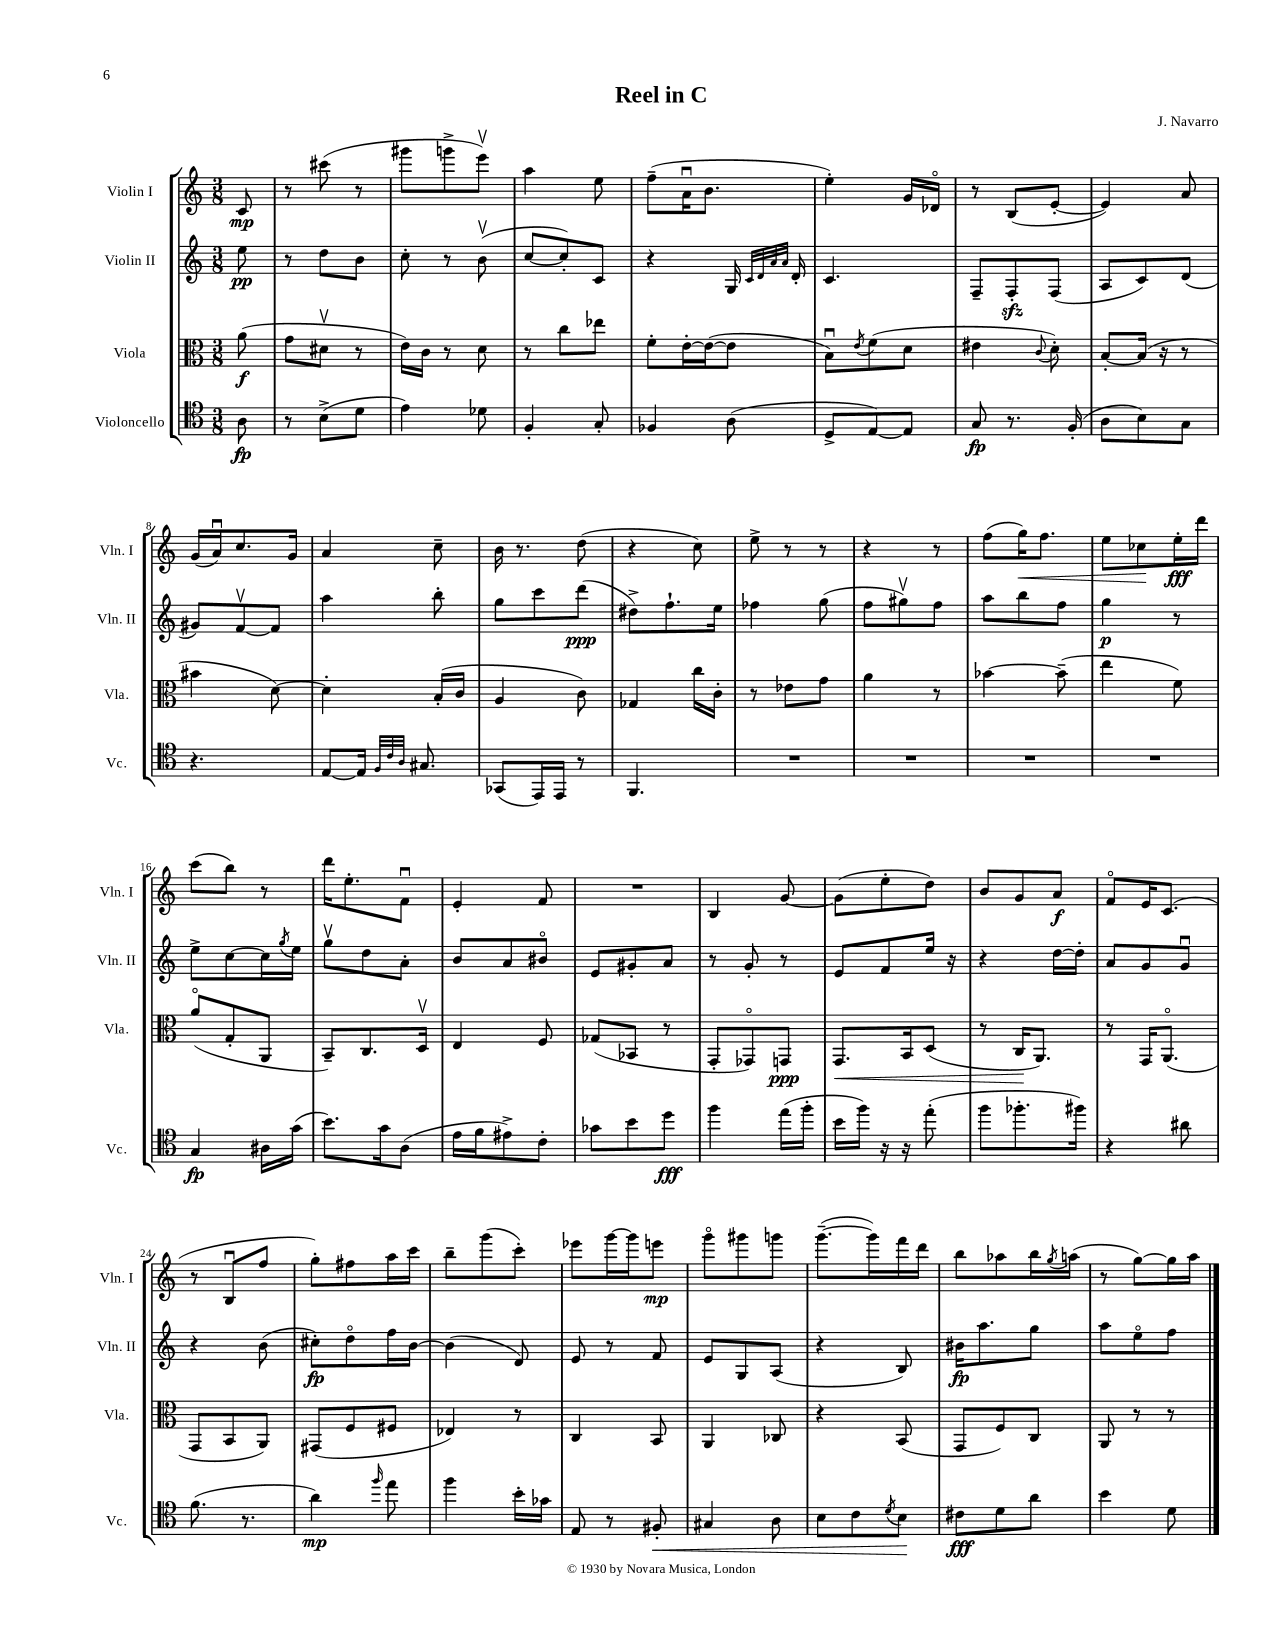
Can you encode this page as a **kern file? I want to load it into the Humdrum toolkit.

**kern	**kern	**kern	**kern
*staff4	*staff3	*staff2	*staff1
*clefC4	*clefC3	*clefG2	*clefG2
*k[]	*k[]	*k[]	*k[]
*M3/8	*M3/8	*M3/8	*M3/8
8A	(8a	8ee	8c
=	=	=	=
8r	8g	8r	8r
(8B^	8d#v	8dd	(8ccc#
8d	8r	8b	8r
=	=	=	=
4e)	16e)	8cc'	8ggg#
.	16c	.	.
.	8r	8r	8ggg^
8d-	8d	(8bv	8eeev)
=	=	=	=
4F'	8r	[8cc	4aa
.	8cc	8cc'])	.
8G'	8ee-	8c	8ee
=	=	=	=
4F-	8f'	4r	(8ff~
.	[16e'	.	16au
.	(16e_	.	8.b
(8A	8e]	16G	.
.	.	32qqc	.
.	.	32qqd	.
.	.	32qqa	.
.	.	32qqa	.
.	.	16d'	.
=	=	=	=
8D^	8Bu)	4.c	4ee')
.	8qe	.	.
[8E)	(8f	.	.
8E]	8d	.	16g
.	.	.	16d-o
=	=	=	=
8G	4e#	8F~	8r
8.r	.	8F'	(8B
.	8qqc	.	.
.	8d')	(8F	[8e'
(16F'	.	.	.
=	=	=	=
8A	[8B'	8A	4e])
8B)	(16B]	8c)	.
.	16r	.	.
8G	8r	(8d	8a
=	=	=	=
4.r	4b#	8g#)	(16g
.	.	.	16au)
.	.	[8fv	8.cc
.	[8d)	8f]	.
.	.	.	16g
=	=	=	=
[8E	4d']	4aa	4a
16E]	.	.	.
32qqF	.	.	.
32qqc	.	.	.
32qqA	.	.	.
8.G#	.	.	.
.	(16B'	8bb'	8cc~
.	16c	.	.
=	=	=	=
(8GG-	4A	8gg	16b
.	.	.	8.r
16EE)	.	8ccc	.
16EE	.	.	.
8r	8c)	(8ddd	(8dd
=	=	=	=
4.FF	4G-	8dd#^)	4r
.	.	8.ff`	.
.	16cc	.	8cc)
.	16c'	16ee	.
=	=	=	=
4.r	8r	4ff-	8ee^
.	8e-	.	8r
.	8g	(8gg	8r
=	=	=	=
4.r	4a	8ff	4r
.	.	8gg#v)	.
.	8r	8ff	8r
=	=	=	=
4.r	[4b-	8aa	(8ff
.	.	8bb	16gg)
.	.	.	8.ff
.	(8b-~]	8ff	.
=	=	=	=
4.r	4ee	4gg	8ee
.	.	.	8cc-
.	8f)	8r	16ee'
.	.	.	16ddd
=	=	=	=
4G	(8ao	8ee^	(8ccc
.	8G'	[8cc	8bb)
16A#	8AA	16cc]	8r
.	.	8qgg	.
(16g	.	16ee	.
=	=	=	=
8.b)	8BB~)	8ggv	16ddd
.	.	.	8.ee'
.	8.C	8dd	.
16g	.	.	.
(8A	.	8a'	8fu
.	16Dv	.	.
=	=	=	=
16e	4E	8b	4e'
16f	.	.	.
8e#^)	.	8a	.
8c'	8F	8b#o	8f
=	=	=	=
8g-	(8G-	8e	4.r
8b	8BB-	8g#'	.
8dd	8r	8a	.
=	=	=	=
4ff	8GG'	8r	4B
.	8GG-o)	8g'	.
(16ee	8GG	8r	[8g
16ff'	.	.	.
=	=	=	=
16b	8.GG	8e	(8g]
16ff)	.	.	.
16r	.	8f	8ee'
16r	16BB	.	.
(8ee'	(8D	16ee	8dd)
.	.	16r	.
=	=	=	=
8ff	8r	4r	8b
8.ff-'	16C	.	8g
.	8.AA)	.	.
.	.	[16dd	8a
16ff#)	.	16dd']	.
=	=	=	=
4r	8r	8a	8fo
.	16GG	8g	16e
.	(8.AAo	.	(8.c
8a#	.	8gu	.
=	=	=	=
(8.f	8GG	4r	8r
.	8BB	.	8Bu
8.r	.	.	.
.	8AA)	(8b	8ff
=	=	=	=
4a)	(8GG#	8cc#')	8gg')
.	8F	8ddo	8ff#
16qqff	.	.	.
8ee	8F#	16ff	16aa
.	.	[16b	16ccc
=	=	=	=
4ff	4E-)	(4b]	8bb~
.	.	.	(8ggg
16b'	8r	8d)	8ccc')
16g-	.	.	.
=	=	=	=
8E	4C	8e	8eee-
8r	.	8r	[16ggg
.	.	.	16ggg]
8F#'	8BB	8f	8eee
=	=	=	=
4G#	4AA	8e	8gggo
.	.	8G	8ggg#
8A	8C-	(8A	8ggg
=	=	=	=
8B	4r	4r	([8.ggg~
8c	.	.	.
.	.	.	16ggg])
8qd	.	.	.
8B	(8BB	8B)	16fff
.	.	.	16ddd
=	=	=	=
8c#	8GG	16b#	8bb
.	.	8.aa	.
8d	8F)	.	8aa-
8a	8C	8gg	16bb
.	.	.	8qgg
.	.	.	(16aa
=	=	=	=
4b	8AA	8aa	8r
.	8r	8eeo	[8gg)
8d	8r	8ff	16gg]
.	.	.	16aa
==	==	==	==
*-	*-	*-	*-
